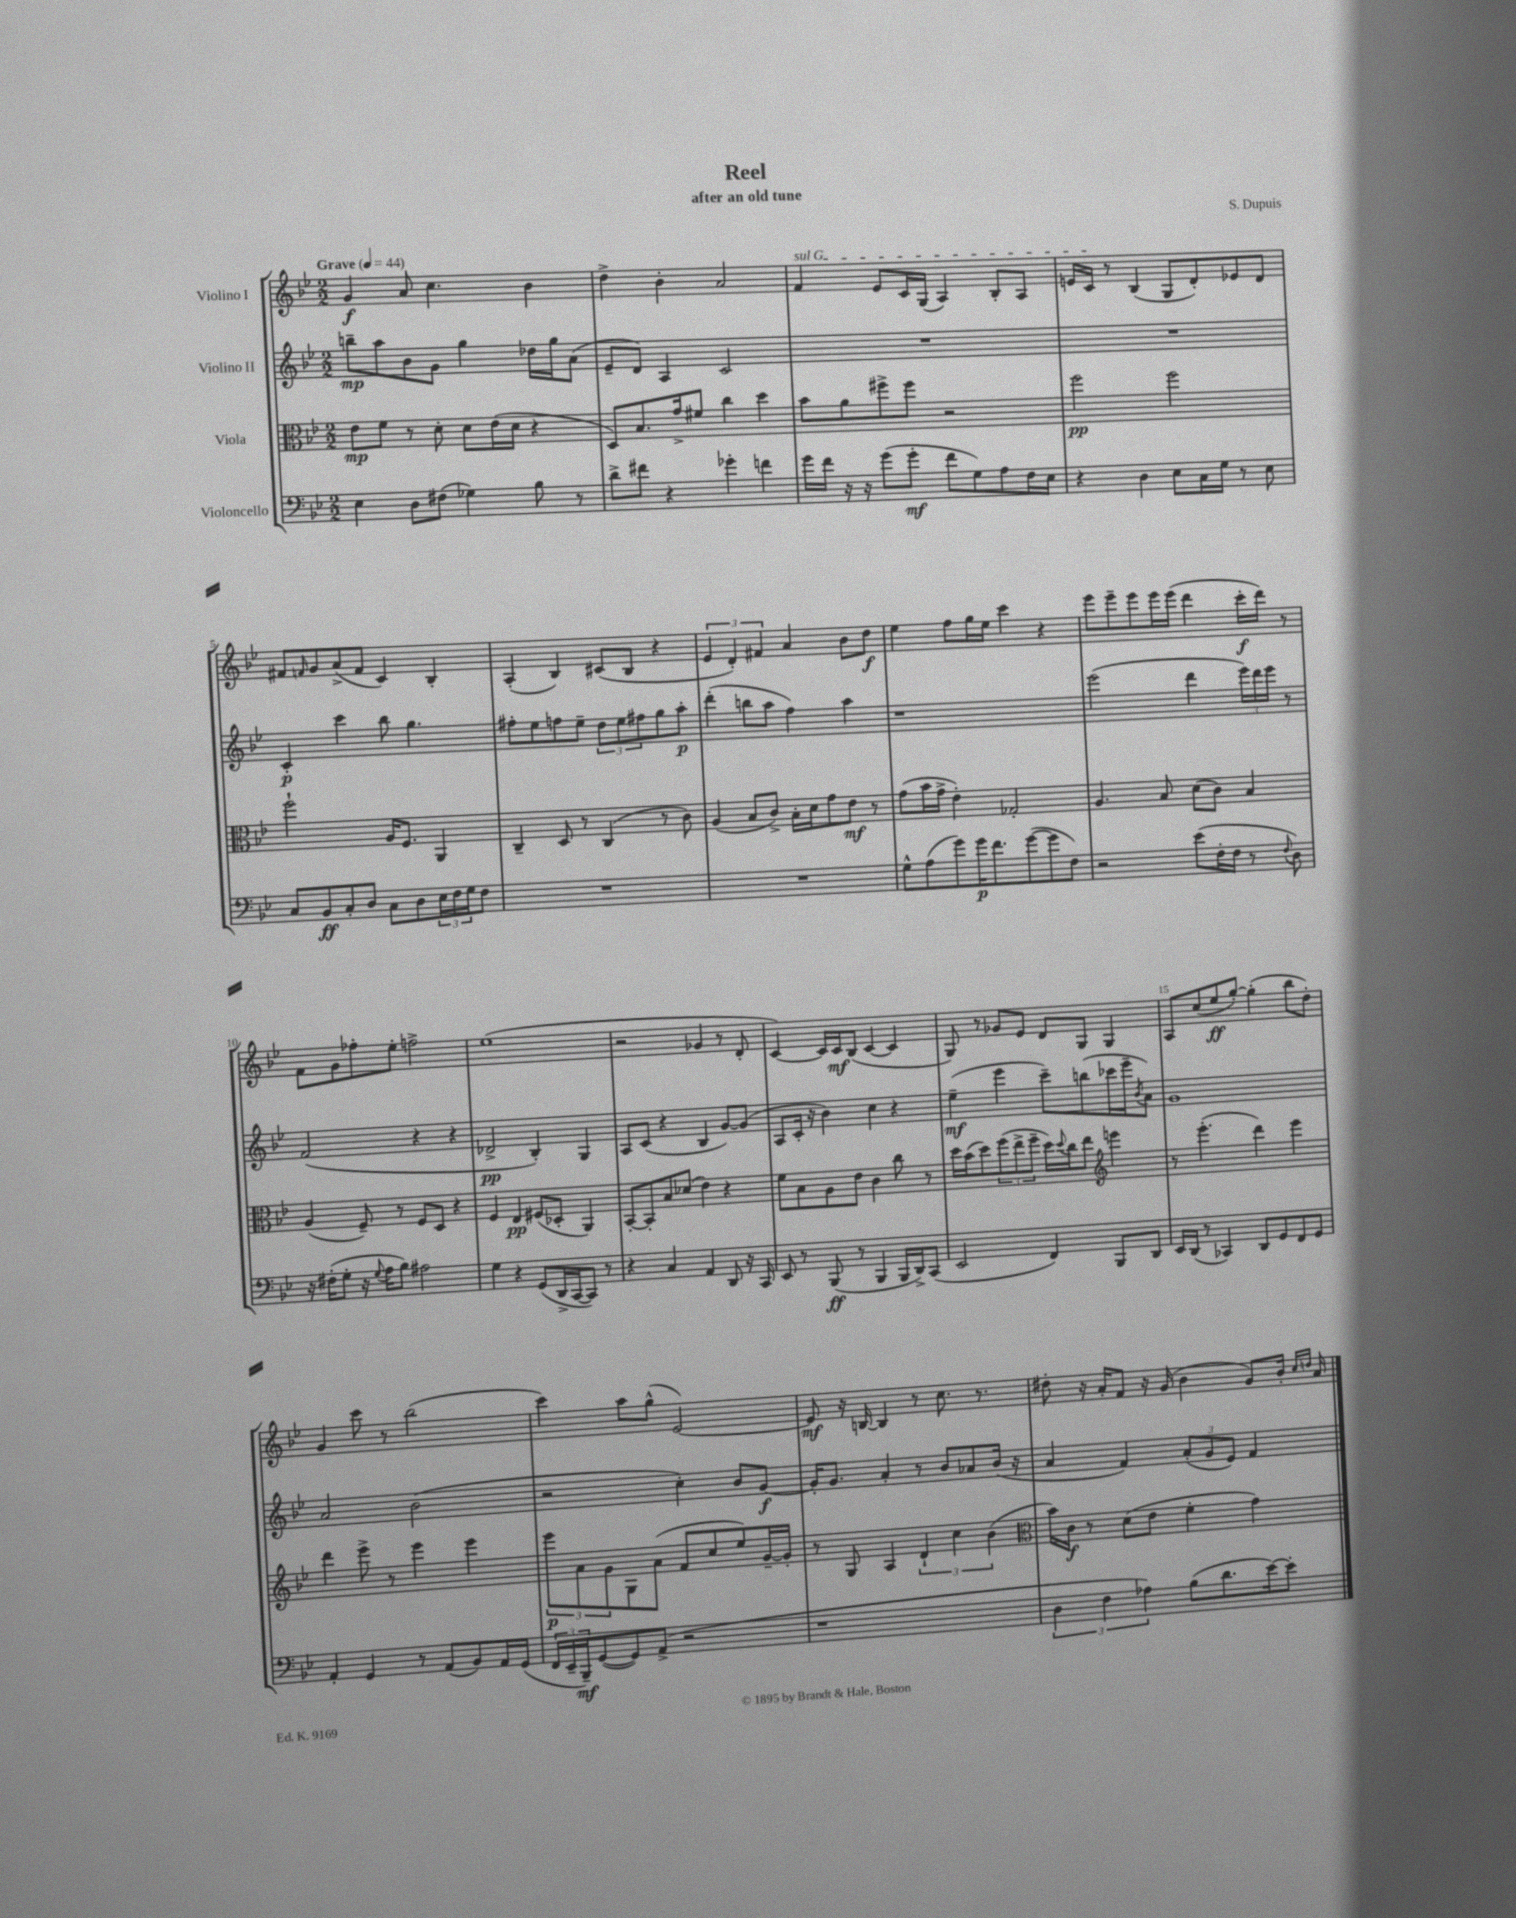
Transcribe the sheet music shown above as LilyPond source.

\header { title = "Reel" composer = "S. Dupuis" subtitle = "after an old tune" }
<<
\new StaffGroup <<
\new Staff = "s0" \with { instrumentName = "Violino I" } {
    \clef treble \key bes \major \numericTimeSignature \time 2/2 \tempo "Grave" 4 = 44
    g'4\f a'8 c''4. bes'4 |
    d''4-> bes'4-. a'2 |
    \once \override TextSpanner.bound-details.left.text = \markup { \italic "sul G" } f'4\startTextSpan ees'8 c'16 g16( a4) bes8-. a8 |
    e'16 c'16\stopTextSpan r8 bes4( g8 d'8-.) ees'8 d'8 |
    fis'8 \grace { f'16 } g'8 a'8->( f'8 c'4) bes4-. |
    a4-.( bes4) cis'8( bes8 r4 |
    \tuplet 3/2 { ees'4 d'4-.) fis'4 } a'4 bes'8 d''8\f |
    ees''4 f''8 g''16 ees''16 c'''4 r4 |
    ees'''8 ees'''8-- ees'''8 ees'''16 ees'''16( d'''4 c'''16-.\f d'''16) r8 |
    f'8 g'8 fes''8-. ees''8-. f''2-> |
    ees''1( |
    r2 ges'4 r8 d'8-. |
    c'4~) c'16 c'16\mf bes8( c'4~ c'4 |
    g8) r8 ges'8 ees'8 d'8 g8 g4 |
    a8 c''8( ees''8\ff g''8~-.) g''4-.( bes''8 d''8-.) |
    g'4 c'''8 r8 bes''2( |
    c'''4) a''8 g''8-^( ees'2~) |
    ees'8\mf r16 b16~ b4 r8 c''8. r8. |
    dis''8-. r16 a'16-. f'8 r16 g'16( bes'4 g'8) bes'16-. \grace { c''16 d''16 } a'16 \bar "|." |
}
\new Staff = "s1" \with { instrumentName = "Violino II" } {
    \clef treble \key bes \major \numericTimeSignature \time 2/2
    b''8--\mp a''8 bes'8 g'8 g''4 des''16 g''16 a'8( |
    ees'8-- d'8) a4 c'2 |
    R1 |
    R1 |
    c'4-.\p c'''4 bes''8 g''4. |
    fis''8-. ees''8 f''8 ees''8-- \tuplet 3/2 { d''8 ees''8 fis''8 } g''8 a''8-.\p |
    d'''4-.( b''8 a''8 f''4) a''4 |
    r1 |
    ees'''2( d'''4 \tuplet 3/2 { ees'''16) d'''16 ees'''16 } r8 |
    f'2( r4 r4 |
    des'2->\pp bes4-.) g4 |
    a8 c'8( r4 bes4 g'8~) g'8( |
    a8 c'16-. r16 bes'4) c''4 r4 |
    ees''4--\mf( ees'''4 c'''8--) b''8( ces'''16 ees'''16-- \acciaccatura { bes'8 } a'8) |
    g'1 |
    a'2 bes'2( |
    r2 c''4-.) bes'8 g'8~\f |
    g'16-. g'8. a'4-. r8 bes'8 aes'8 bes'16( r16 |
    a'4 f'4) \tuplet 3/2 { a'8-.( g'8 ees'8) } f'4 \bar "|." |
}
\new Staff = "s2" \with { instrumentName = "Viola" } {
    \clef alto \key bes \major \numericTimeSignature \time 2/2
    ees'8\mp f'8 r8 d'8-. d'8 ees'16( d'16 r4 |
    d8) bes8. g'16-> fis'8 c''4 d''4 |
    bes'8 a'8 fis''8-> fis''8 r2 |
    f''2\pp f''2 |
    f''2-! a16 f8. a,4 |
    c4-- d8 r8 c4( r8 c'8) |
    a4( bes8 c'8->) bes16-. d'16 g'8 ees'8\mf r8 |
    g'8( bes'16 g'16-> ees'4-.) ges2-. |
    a4. bes8 d'8( c'8) bes4 |
    a4( f8--) r8 f8 d8 r4 |
    f4 ees4\pp fis8( des8-. a,4) |
    bes,8~-. bes,8-. bes8 des'8( ees'4) r4 |
    f'8 bes8 a8 ees'8 c'4 c''8 r8 |
    d''16 bes'16( d''8) \tuplet 3/2 { f''8( ees''8-> f''8-- } d''16) \appoggiatura { d''8 } c''16 ees''8 \clef treble e'''4 |
    r8 ees'''4.-.( d'''4) ees'''4 |
    d'''4 ees'''8-> r8 ees'''4 ees'''4 |
    \tuplet 3/2 { ees'''8\p a'8 g'8 } g8 a'8( f'8 c''8 ees''8) g'16~-- g'16-. |
    r8 g8 a4 \tuplet 3/2 { d'4-! c''4 bes'4( } |
    \clef alto bes'16) c'16\f r8 d'8( ees'8 f'4-. g'4) \bar "|." |
}
\new Staff = "s3" \with { instrumentName = "Violoncello" } {
    \clef bass \key bes \major \numericTimeSignature \time 2/2
    ees4 d8 fis8( ges4) bes8 r8 |
    d'8-> fis'8 r4 ges'4-. f'4 |
    g'16 f'16 r16 r16 g'8( g'8-.\mf f'8 g8) a8 f16 ees16 |
    r4 d4 ees8 c16 g16 r8 ees8 |
    c8 bes,8\ff c8-. d8 c8 d8 \tuplet 3/2 { ees16 f16 g16 } f8 |
    R1 |
    R1 |
    g8-^ a8( g'8) g'16\p f'8. g'8~( g'8 f8) |
    r2 ees'8( f16-. f16 r8 \appoggiatura { f8 } d8) |
    r16 fis16-.( g8-. r16 \appoggiatura { g8 } a16 bes8) ais2 |
    g4 r4 g,8( d,16-> c,16~ c,8) r8 |
    r4 c4 a,4 d,8 r16 c,16 |
    ees,8 r8 bes,,8\ff( r8 bes,,4 bes,,16 d,16->) c,8( |
    ees,2 f,4) bes,,8 d,8 |
    ees,16 d,16( r8 ces,4) d,8 g,8 f,8 g,8 |
    a,4-. g,4 r8 a,8( bes,8) a,16 g,16( |
    \tuplet 3/2 { f,16 ees,16-- bes,,16--\mf) } g,8~( g,8) a,8->( r2 |
    r1 |
    \tuplet 3/2 { d4 f4 aes4) } bes8( d'8. ees'16~) ees'8-. \bar "|." |
}
>>
>>
\layout { \context { \Score \override BarNumber.break-visibility = ##(#f #t #t) barNumberVisibility = #(every-nth-bar-number-visible 5) } }
